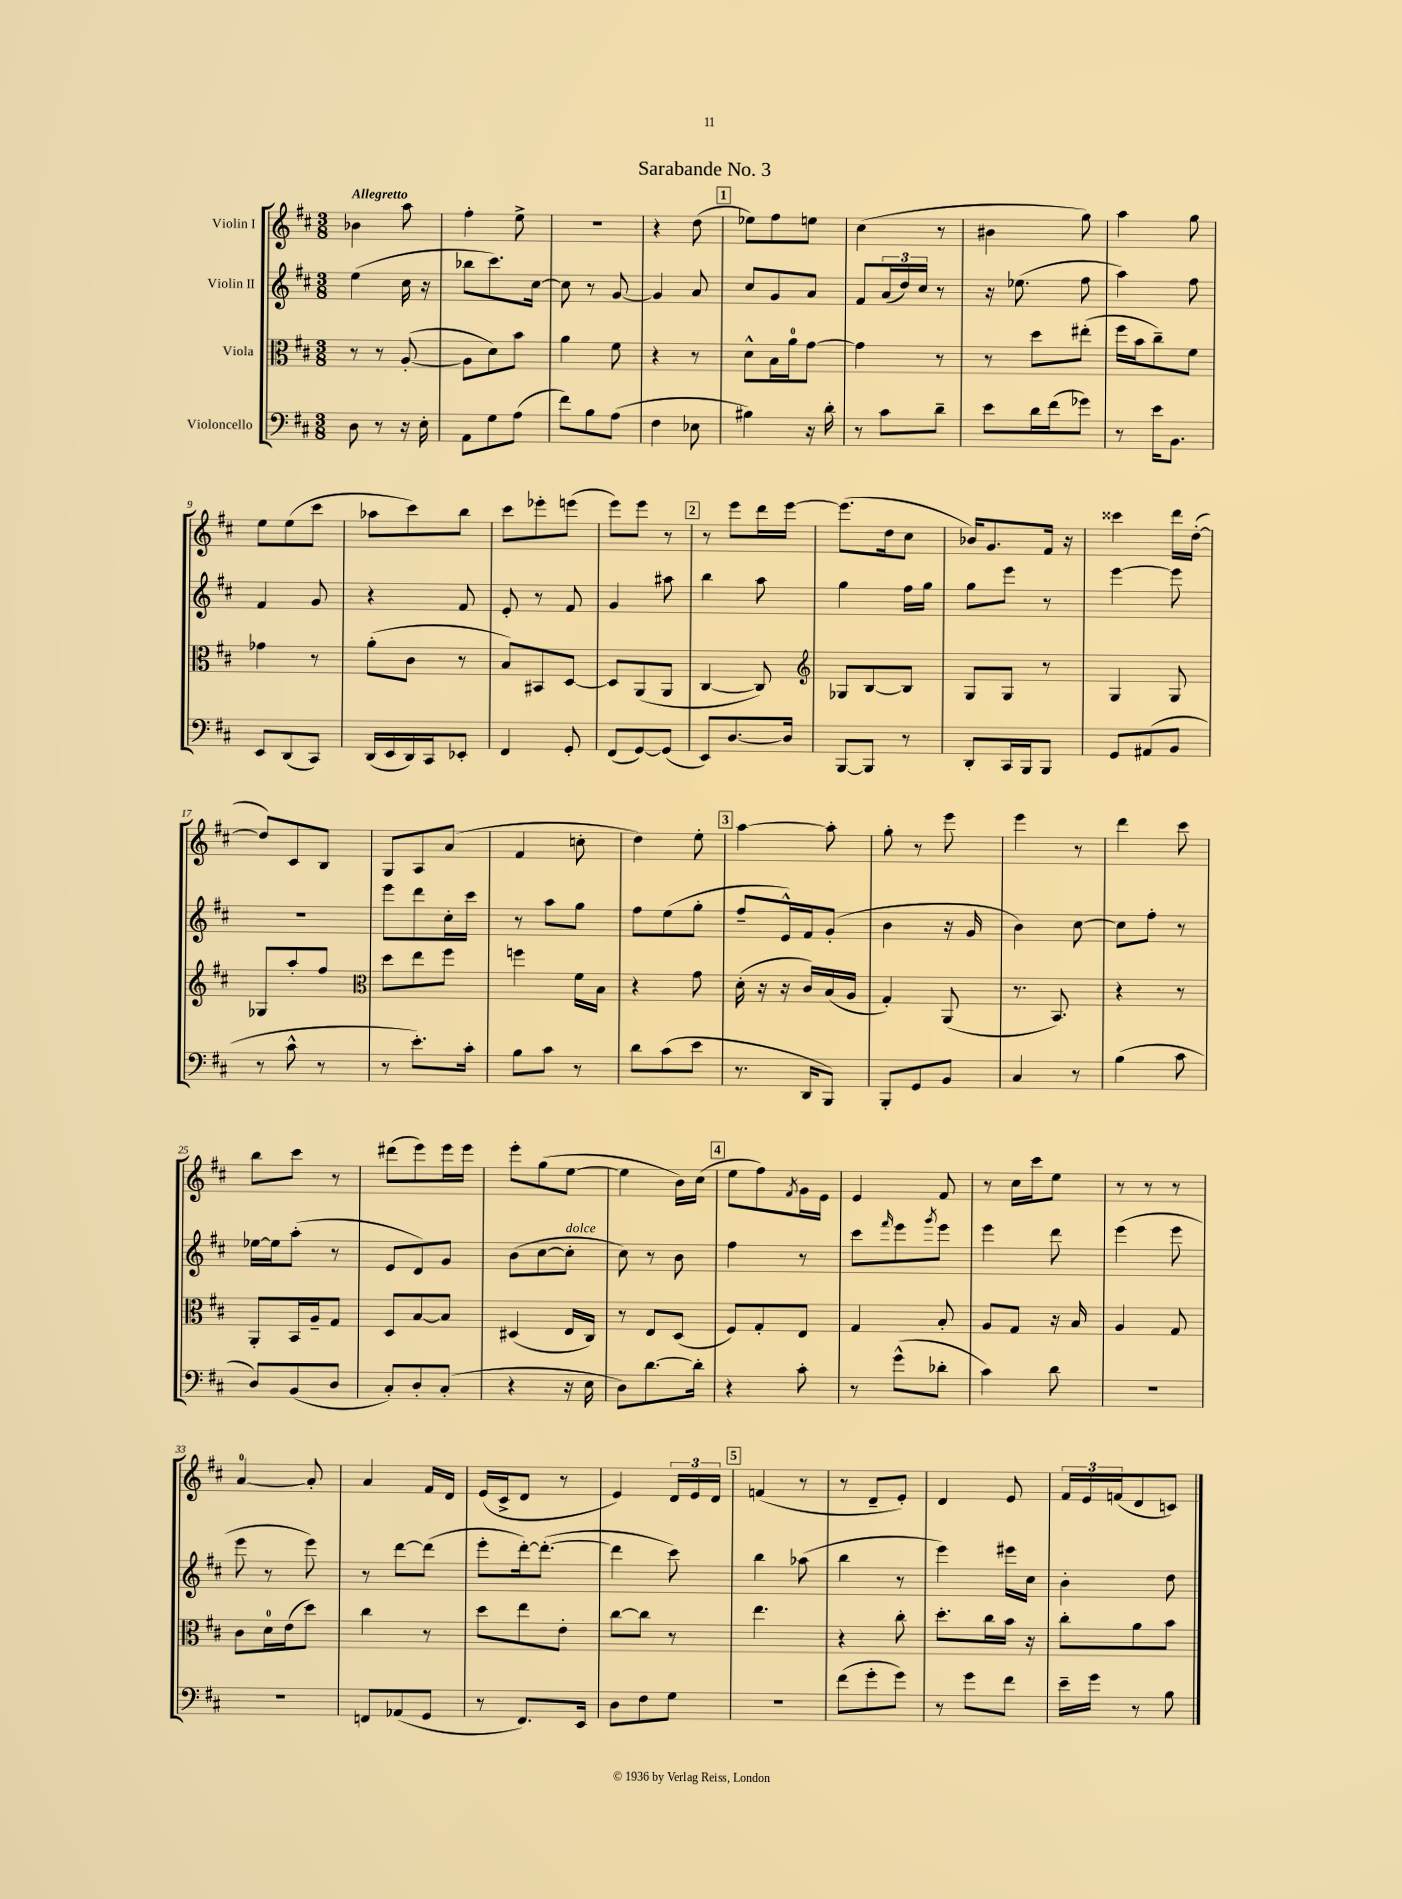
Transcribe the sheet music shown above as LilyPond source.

\header { title = "Sarabande No. 3" }
<<
\new StaffGroup <<
\new Staff = "s0" \with { instrumentName = "Violin I" } {
    \clef treble \key d \major \numericTimeSignature \time 3/8 \tempo "Allegretto"
    bes'4 a''8 |
    fis''4-. e''8-> |
    R4. |
    r4 d''8( |
    \mark \markup { \box "1" } ees''8) fis''8 e''8 |
    cis''4( r8 |
    bis'4 g''8) |
    a''4 g''8 |
    e''8 e''8( cis'''8 |
    aes''8 cis'''8) b''8 |
    cis'''8 ees'''8-. e'''8( |
    e'''8) e'''8 r8 |
    \mark \markup { \box "2" } r8 e'''8 d'''16 e'''16~ |
    e'''8.( d''16 cis''8 |
    bes'16) g'8. fis'16 r16 |
    cisis'''4 d'''16 d''16~-.( |
    d''8) cis'8 b8 |
    g8 a8 a'8( |
    fis'4 c''8-. |
    d''4) e''8-. |
    \mark \markup { \box "3" } a''4~ a''8-. |
    g''8-. r8 e'''8 |
    e'''4 r8 |
    d'''4 cis'''8 |
    b''8 cis'''8 r8 |
    dis'''8( e'''8) e'''16 e'''16 |
    e'''8-. g''8( e''8~ |
    e''4 b'16) cis''16( |
    \mark \markup { \box "4" } e''8 fis''8) \acciaccatura { fis'8 } g'16 e'16 |
    e'4 fis'8 |
    r8 cis''16 cis'''16 e''8 |
    r8 r8 r8 |
    a'4-0~ a'8-. |
    a'4 fis'16 d'16 |
    e'16( cis'16-> d'8 r8 |
    e'4) \tuplet 3/2 { d'16 e'16 d'16 } |
    \mark \markup { \box "5" } f'4( r8 |
    r8 d'8-- e'8-.) |
    d'4 e'8 |
    \tuplet 3/2 { fis'16 e'16 f'16( } d'8 c'8) \bar "|." |
}
\new Staff = "s1" \with { instrumentName = "Violin II" } {
    \clef treble \key d \major \numericTimeSignature \time 3/8
    e''4( cis''16 r16 |
    bes''8 cis'''8.) cis''16~ |
    cis''8 r8 g'8~ |
    g'4 a'8 |
    \mark \markup { \box "1" } cis''8 g'8 a'8 |
    fis'8 \tuplet 3/2 { a'16( d''16) cis''16 } r8 |
    r16 ees''8.( fis''8 |
    a''4) fis''8 |
    fis'4 g'8 |
    r4 fis'8 |
    e'8-. r8 fis'8 |
    g'4 ais''8 |
    \mark \markup { \box "2" } b''4 a''8 |
    g''4 fis''16 g''16 |
    g''8 e'''8 r8 |
    e'''4~ e'''8 |
    R4. |
    e'''8 d'''8 cis''16-. cis'''16 |
    r8 a''8 g''8 |
    fis''8 e''8( g''8-. |
    \mark \markup { \box "3" } fis''8-- e'16-^) fis'16 g'8-.( |
    b'4 r16 g'16 |
    b'4) cis''8~ |
    cis''8 fis''8-. r8 |
    ees''16~ ees''16 a''8-.( r8 |
    e'8 d'8) g'8 |
    b'8( cis''8~ cis''8-.^\markup { \italic "dolce" } |
    cis''8) r8 b'8 |
    \mark \markup { \box "4" } fis''4 r8 |
    cis'''8 \grace { fis'''16 } e'''8 \acciaccatura { g'''8 } e'''8 |
    e'''4 d'''8 |
    e'''4( e'''8 |
    e'''8 r8 e'''8) |
    r8 d'''8~ d'''8( |
    e'''8-. d'''16~-.) d'''8.~-.( |
    d'''4 cis'''8) |
    \mark \markup { \box "5" } b''4 aes''8( |
    b''4 r8 |
    e'''4) eis'''16 cis''16 |
    b'4-. d''8 \bar "|." |
}
\new Staff = "s2" \with { instrumentName = "Viola" } {
    \clef alto \key d \major \numericTimeSignature \time 3/8
    r8 r8 a8~-.( |
    a8 d'8) b'8 |
    a'4 fis'8 |
    r4 r8 |
    \mark \markup { \box "1" } d'8-^ b16 a'16-0 g'8~ |
    g'4 r8 |
    r8 d''8 eis''8-.( |
    fis''16 b'16 cis''8--) fis'8 |
    ges'4 r8 |
    a'8-.( cis'8 r8 |
    b8) bis,8 d8~ |
    d8 a,8( a,8 |
    \mark \markup { \box "2" } cis4~ cis8) |
    \clef treble ges8 b8~ b8 |
    g8 g8 r8 |
    g4 g8 |
    ges8 a''8-. fis''8 |
    \clef alto d''8 e''8 fis''8 |
    f''4 fis'16 b16 |
    r4 g'8 |
    \mark \markup { \box "3" } d'16-.( r16 r16 cis'16) b16( a16 |
    g4-.) a,8( |
    r8. b,8.) |
    r4 r8 |
    a,8-. b,16 a16-- g8 |
    d8 b8~ b8 |
    dis4( e16 cis16) |
    r8 e8 d8( |
    \mark \markup { \box "4" } fis8) g8-. e8 |
    g4 b8-. |
    a8 g8 r16 b16 |
    a4 g8 |
    cis'8 d'16-0 e'16( d''8) |
    cis''4 r8 |
    d''8 e''8 e'8-. |
    cis''8~ cis''8 r8 |
    \mark \markup { \box "5" } e''4. |
    r4 cis''8-. |
    d''8.-. cis''16 b'16 r16 |
    cis''8-. a'8 b'8 \bar "|." |
}
\new Staff = "s3" \with { instrumentName = "Violoncello" } {
    \clef bass \key d \major \numericTimeSignature \time 3/8
    d8 r8 r16 e16-. |
    a,8 g8 a8( |
    fis'8) b8 a8( |
    fis4 ees8 |
    \mark \markup { \box "1" } bis4) r16 d'16-. |
    r8 cis'8 d'8-- |
    e'8 d'16 fis'16( ges'8) |
    r8 e'16 b,8. |
    e,8 d,8( cis,8) |
    d,16( e,16 d,16) cis,16 ees,8-. |
    fis,4 g,8-. |
    fis,8( g,8~) g,8( |
    \mark \markup { \box "2" } e,8) d8.~ d16 |
    b,,8~ b,,8 r8 |
    d,8-. cis,16 b,,16 b,,8 |
    g,8 ais,8( b,8 |
    r8 cis'8-^ r8 |
    r8 e'8.-.) cis'16-. |
    b8 cis'8 r8 |
    d'8 cis'8( e'8 |
    \mark \markup { \box "3" } r8. d,16 b,,8) |
    b,,8-. g,8 b,8 |
    cis4 r8 |
    b4( cis'8 |
    d8) b,8( d8 |
    cis8-.) d8-. cis8-.( |
    r4 r16 e16 |
    d8) d'8.~ d'16-. |
    \mark \markup { \box "4" } r4 cis'8-. |
    r8 g'8-^( des'8-. |
    cis'4) d'8 |
    R4. |
    R4. |
    f,8 aes,8( g,8 |
    r8 fis,8.) e,16 |
    d8 fis8 g8 |
    \mark \markup { \box "5" } R4. |
    fis'8( g'8-. g'8) |
    r8 g'8 fis'8 |
    e'16-- g'16 r8 b8 \bar "|." |
}
>>
>>
